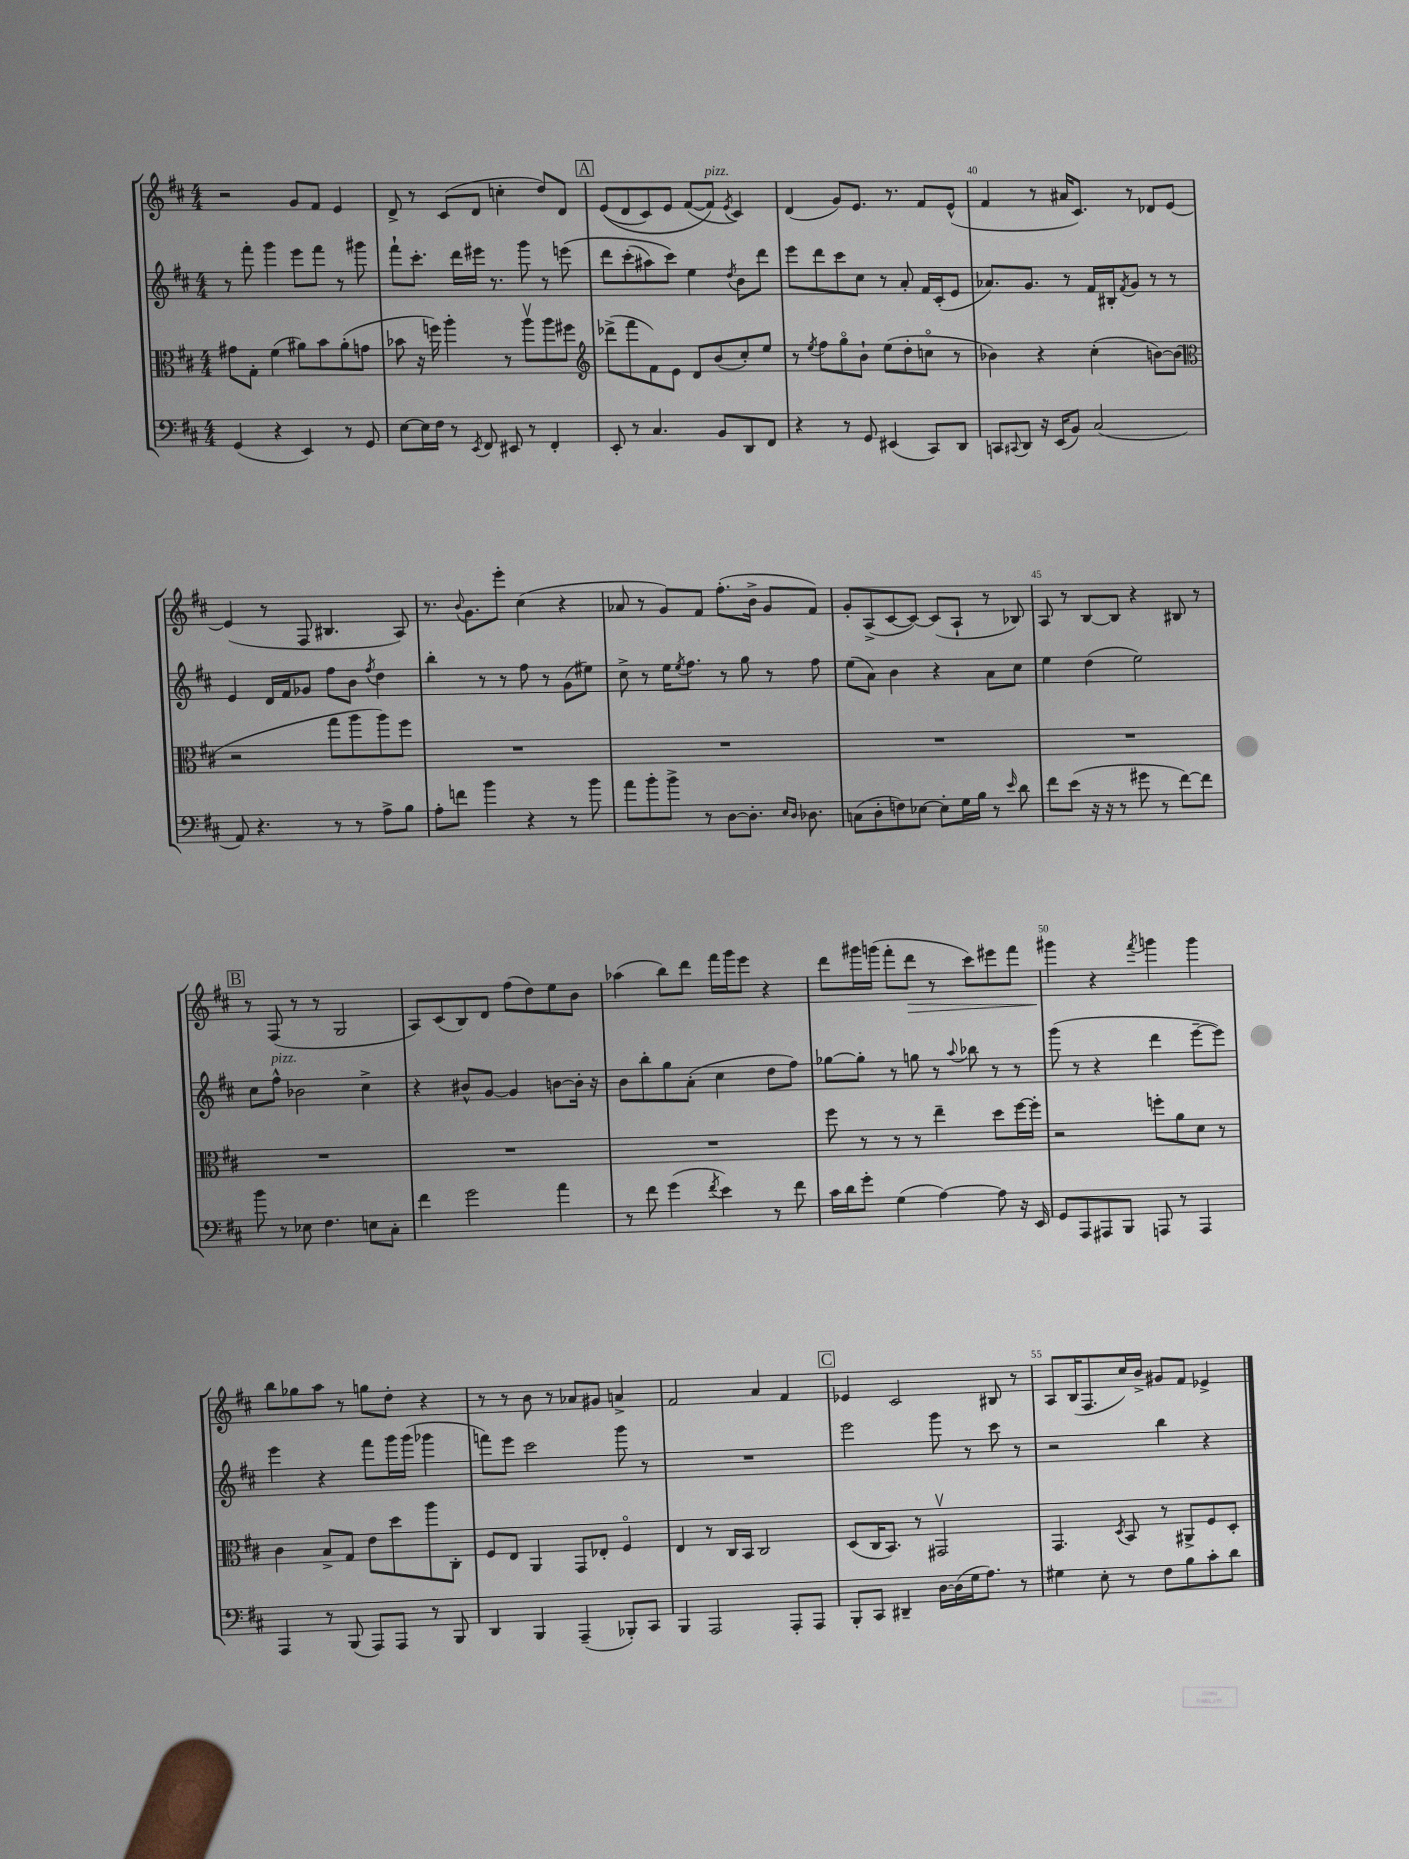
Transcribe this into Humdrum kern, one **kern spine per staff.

**kern	**kern	**kern	**kern
*staff4	*staff3	*staff2	*staff1
*clefF4	*clefC3	*clefG2	*clefG2
*k[f#c#]	*k[f#c#]	*k[f#c#]	*k[f#c#]
*M4/4	*M4/4	*M4/4	*M4/4
(4GG	8g#	8r	2r
.	8G'	8fff#'	.
4r	(4f#	4ggg	.
4EE)	8a#)	8eee	8g
.	8b	8fff#	8f#
8r	(8a#'	8r	4e
8GG	8g	8ggg#	.
=	=	=	=
[8E	8b-	8fff#`	8d^
16E]	16r	8.ccc#'	8r
16F#	16ff)	.	.
8r	4aa'	.	(8c#
.	.	16ddd	.
8qEE	.	.	.
8FF#	.	16eee#	8d
.	.	8.r	.
8EE#	8r	.	4cc'
8r	8aav	8ggg	.
4FF#'	8aa	8r	8dd)
.	8ff#	&(8eee	8d
=	=	=	=
*	*clefG2	*	*
8EE'	(8ddd-^	8ddd	&((8e
8r	8fff#	(8ccc#'	8d
4.C#	8f#)	8aa#)	8c#)
.	8e	8ccc#&)	8e
.	8d	4ee	([8f#
8BB	(8b	.	8f#]&)
.	.	8qdd	8qe
8DD	8cc#')	8b	4c#)
8FF#	8ee	8ddd	.
=	=	=	=
4r	8r	8eee	(4d
.	8qee	.	.
.	8ff#	8ddd	.
8r	8ggo	8ccc#	8g)
8GG	8b`	8cc#	8.e
(4EE#	(8ee	8r	.
.	.	.	8.r
.	8dd'	8a'	.
8CC#)	8cco	16f#	8f#
.	.	(16c#'	.
8DD	8r	8e	(8e^^
=	=	=	=
8CC	4b-)	8.a-)	4f#
8qqCC#	.	.	.
8DD	.	.	.
.	.	8.g	.
16r	4r	.	8r
(16EE	.	.	.
8BB)	.	8r	16a#
.	.	.	8.c#)
(2C#	(4cc#'	16f#	.
.	.	16B#'	.
.	.	8qf#	.
.	.	8g	8r
.	[8b)	8r	8d-
.	(8b]	8r	[8e
=	=	=	=
*	*clefC3	*	*
8AA)	2r	4e	(4e]
4.r	.	.	.
.	.	16d	8r
.	.	16f#	.
.	.	8g-	8F#
8r	8gg	8ff#	4.B#
8r	8aa	8b	.
.	.	8qff#	.
8A^	8aa)	4dd	.
8B	8ff#	.	8A)
=	=	=	=
8A'	1r	4bb'	8.r
8f	.	.	.
.	.	.	8qqb
.	.	.	8.g
4b	.	8r	.
.	.	8r	8eee'
4r	.	8ff#	(4cc#
.	.	8r	.
8r	.	(8g	4r
8b	.	8ee#)	.
=	=	=	=
8a	1r	8cc#^	8a-
8b'	.	8r	8r
8b^	.	16ee	8g)
.	.	8qee	.
.	.	8.ff#	.
8r	.	.	8f#
[8D	.	8r	(8.ff#'
8.D']	.	8gg	.
.	.	.	16b^
.	.	8r	8g
16qqE	.	.	.
16qqD	.	.	.
8.D-	.	.	.
.	.	8ff#	8f#)
=	=	=	=
(8C	1r	(8ee	8g'
8D'	.	8a)	(8A^
8F)	.	4b	[8c#
[8E-	.	.	8c#_)
8E-']	.	4r	(8c#]
16G	.	.	8A`
16B	.	.	.
8r	.	8a	8r
16qqe	.	.	.
8d	.	8cc#	8B-)
=	=	=	=
8f#	1r	4ee	8A
(8e	.	.	8r
16r	.	(4dd	[8B
16r	.	.	.
8r	.	.	8B]
8g#	.	2ee)	4r
8r	.	.	.
[8f#)	.	.	8B#
8f#]	.	.	8r
=	=	=	=
8b	1r	8cc#	8r
8r	.	8ff#^^	(8F#
8E-	.	2b-	8r
4.F#	.	.	8r
.	.	.	2G
8E	.	4cc#^	.
8C#'	.	.	.
=	=	=	=
4f#	1r	4r	8A)
.	.	.	(8c#
2g	.	8b#^^	8B)
.	.	[8g	8d
.	.	4g]	(8ff#
.	.	.	8dd)
4a	.	[8b	8ee
.	.	16b']	8b
.	.	16r	.
=	=	=	=
8r	1r	8b	(4aa-
8f#	.	8bb'	.
(4g	.	8gg	8bb)
.	.	(8a'	8ddd
8qf#	.	.	.
4e)	.	4cc#	16fff#
.	.	.	16ggg
.	.	.	8eee
8r	.	8dd	4r
8f#	.	8ff#)	.
=	=	=	=
16c#	8ff#	[8gg-	8ddd
16d	.	.	.
8g'	8r	8gg-']	16ggg#
.	.	.	(16ggg
(4G	8r	8r	8fff#'
.	8r	8gg	8ddd
[4A)	4ee~	8r	8r
.	.	8qqaa	.
.	.	8bb-	8ccc#)
8A]	8dd	8r	8eee#
16r	[16ff#	8r	8fff#
16EE	16ff#']	.	.
=	=	=	=
8GG	2r	(8ggg	4ggg#
8AAA	.	8r	.
8AAA#	.	4r	4r
8BBB	.	.	.
.	.	.	8qfff#
8AAA	8ff'	4ddd	4ggg
8r	8a	.	.
4AAA	8d	[8eee~	4ggg
.	8r	8eee])	.
=	=	=	=
4AAA	4c#	4eee	8bb
.	.	.	8gg-
8r	8B^	4r	8aa
(8BBB	8G	.	8r
8AAA)	8e	8fff#	8gg
8AAA	8dd	16ggg	8dd'
.	.	(16ggg	.
8r	8aa	4ggg-	4r
8BBB	8C#'	.	.
=	=	=	=
4DD	8F#	8fff)	8r
.	8E	8eee	8r
4BBB	4AA	2ccc#	8b
.	.	.	8r
(4AAA~	8GG	.	8a-
.	8E-'	.	8g#
8BBB-')	4F#o	8ggg	4a^
8CC#	.	8r	.
=	=	=	=
4BBB	4E	1r	2f#
2AAA	8r	.	.
.	16C#	.	.
.	16BB	.	.
.	2C#	.	4a
8AAA'	.	.	4f#
8AAA	.	.	.
=	=	=	=
8BBB'	(8D	2eee	4e-
8CC#	16C#	.	.
.	8.BB)	.	.
4DD#~	.	.	2c#
.	8r	.	.
[16D	2GG#v	8ggg	.
(16D]	.	.	.
16G	.	8r	.
8.A)	.	.	.
.	.	8ccc#	8B#
8r	.	8r	8r
=	=	=	=
4G#	4.GG	2r	8A
.	.	.	(16B
.	.	.	8.F#
8E'	.	.	.
.	8qD	.	.
8r	8BB	.	16cc#)
.	.	.	16b^
8F#	8r	4bb	8g#
8B	8AA#^	.	8f#
8c#'	8F#	4r	4e-^
8d	8D'	.	.
==	==	==	==
*-	*-	*-	*-
